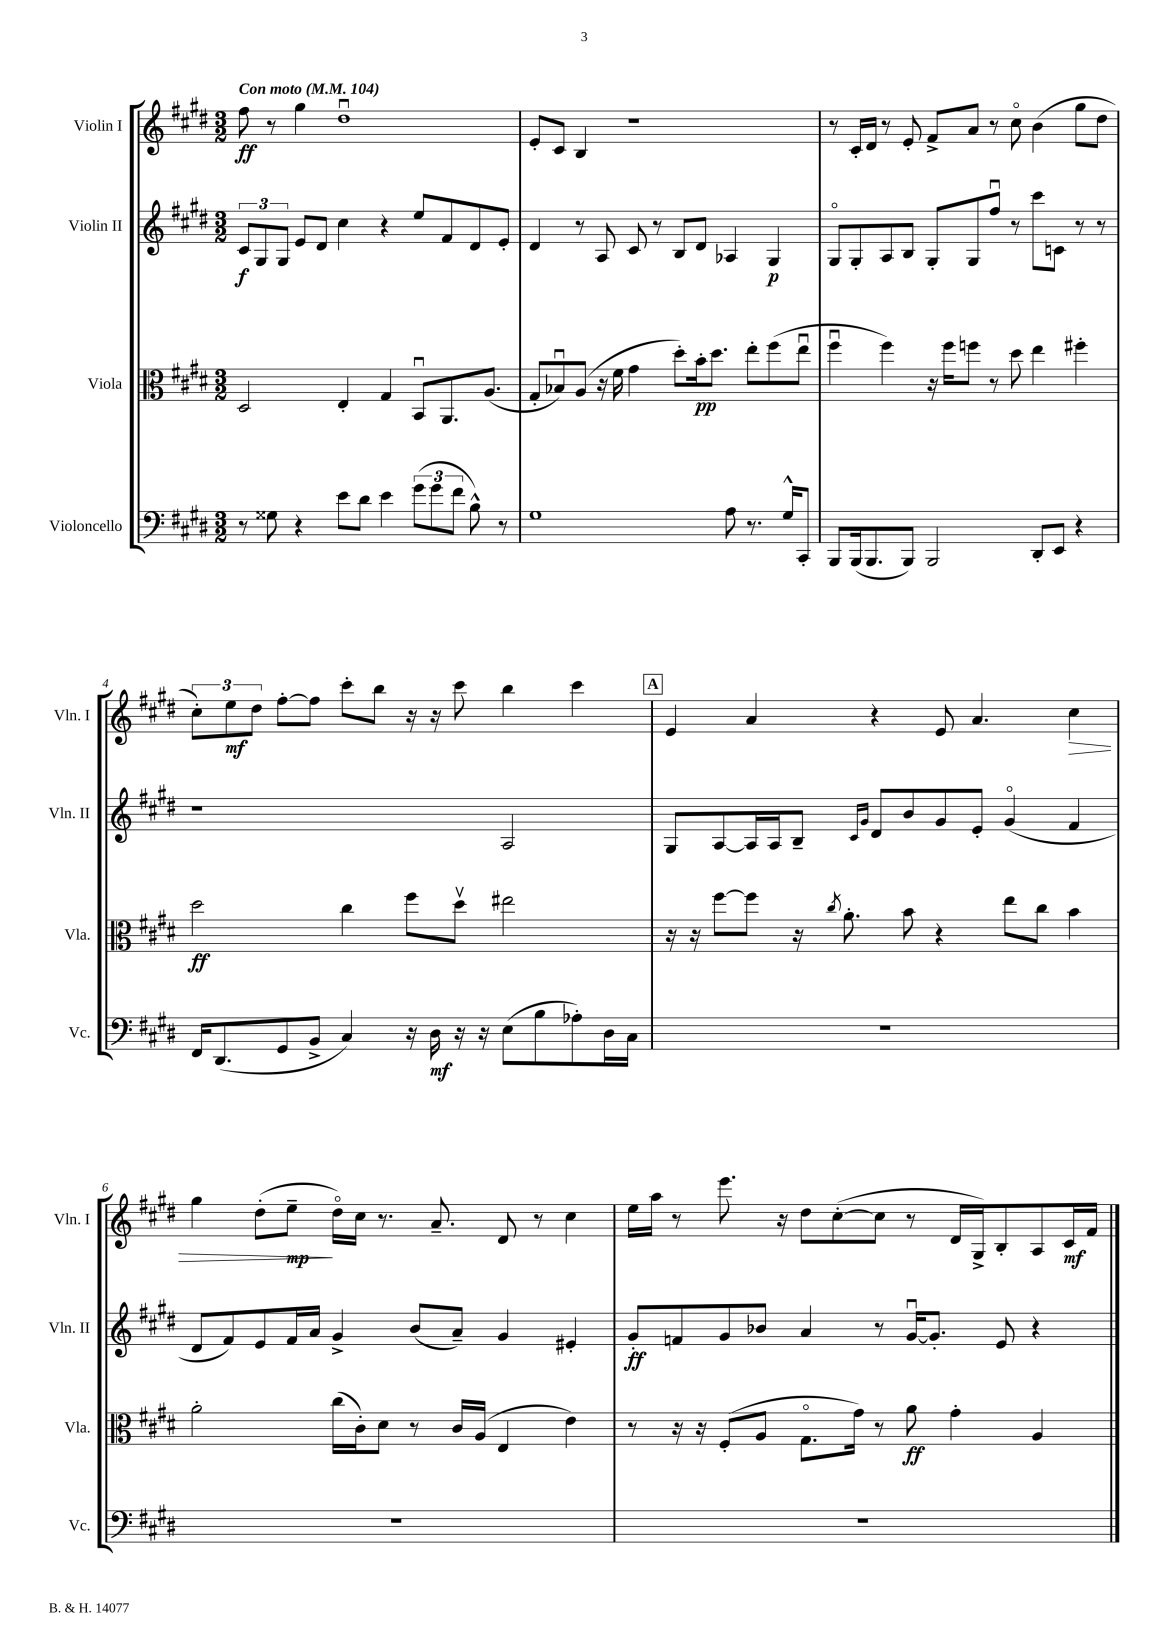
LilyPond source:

<<
\new StaffGroup <<
\new Staff = "s0" \with { instrumentName = "Violin I" shortInstrumentName = "Vln. I" } {
    \clef treble \key e \major \numericTimeSignature \time 3/2 \tempo "Con moto" 4 = 104
    \autoBeamOff fis''8\ff r8 gis''4 dis''1\downbow |
    e'8[-. cis'8] b4 r1 |
    r8 cis'16[-. dis'16] r8 e'8-. fis'8[-> a'8] r8 cis''8\flageolet b'4( gis''8[ dis''8] |
    \tuplet 3/2 { cis''8[-.) e''8\mf dis''8] } fis''8[~-. fis''8] cis'''8[-. b''8] r16 r16 cis'''8 b''4 cis'''4 |
    \mark \markup { \box "A" } e'4 a'4 r4 e'8 a'4. cis''4\> |
    gis''4 dis''8[-.( e''8]--\mp\! dis''16[\flageolet) cis''16] r8. a'8.-- dis'8 r8 cis''4 |
    e''16[ a''16] r8 e'''8. r16 dis''8[ cis''8~-.( cis''8] r8 dis'16[ gis16->) b8-. a8 cis'16\mf fis'16] \bar "|." |
}
\new Staff = "s1" \with { instrumentName = "Violin II" shortInstrumentName = "Vln. II" } {
    \clef treble \key e \major \numericTimeSignature \time 3/2
    \autoBeamOff \tuplet 3/2 { cis'8[\f gis8 gis8] } e'8[ dis'8] cis''4 r4 e''8[ fis'8 dis'8 e'8]-. |
    dis'4 r8 a8 cis'8 r8 b8[ dis'8] aes4 gis4\p |
    gis8[\flageolet gis8-. a8 b8] gis8[-. gis8 fis''8]\downbow r8 cis'''8[ c'8] r8 r8 |
    r1 a2 |
    \mark \markup { \box "A" } gis8[ a8~ a16 a16 b8]-- \grace { cis'16[ gis'16] } dis'8[ b'8 gis'8 e'8]-. gis'4\flageolet( fis'4 |
    dis'8[ fis'8) e'8 fis'16 a'16] gis'4-> b'8[( a'8]--) gis'4 eis'4-. |
    gis'8[-.\ff f'8 gis'8 bes'8] a'4 r8 gis'16[~\downbow gis'8.]-. e'8 r4 \bar "|." |
}
\new Staff = "s2" \with { instrumentName = "Viola" shortInstrumentName = "Vla." } {
    \clef alto \key e \major \numericTimeSignature \time 3/2
    \autoBeamOff dis2 e4-. gis4 b,8[\downbow a,8. a8.]( |
    gis8[-. bes8\downbow) a8]( r16 fis'16 gis'4 dis''8[-.) b'16-.\pp dis''8.] e''8[-. fis''8( e''8]\downbow |
    fis''4\downbow fis''4) r16 fis''16[ f''8] r8 dis''8 e''4 fis''4-. |
    dis''2\ff cis''4 fis''8[ dis''8]\upbow eis''2 |
    \mark \markup { \box "A" } r16 r16 fis''8[~ fis''8] r16 \acciaccatura { cis''8 } a'8.-. b'8 r4 e''8[ cis''8] b'4 |
    a'2-. cis''16[( cis'16-.) dis'8] r8 cis'16[ a16]( e4 e'4) |
    r8 r16 r16 fis8[-.( a8] gis8.[\flageolet gis'16]) r8 a'8\ff gis'4-. a4 \bar "|." |
}
\new Staff = "s3" \with { instrumentName = "Violoncello" shortInstrumentName = "Vc." } {
    \clef bass \key e \major \numericTimeSignature \time 3/2
    \autoBeamOff r8 gisis8 r4 e'8[ dis'8] e'4 \tuplet 3/2 { gis'8[( gis'8 fis'8] } b8-^) r8 |
    gis1 a8 r8. gis16[-^ cis,8]-. |
    b,,8[ b,,16( b,,8. b,,8]) b,,2 dis,8[-. e,8] r4 |
    fis,16[ dis,8.( gis,8 b,8]-> cis4) r16 dis16\mf r16 r16 e8[( b8 aes8-.) dis16 cis16] |
    \mark \markup { \box "A" } R1. |
    R1. |
    R1. \bar "|." |
}
>>
>>
